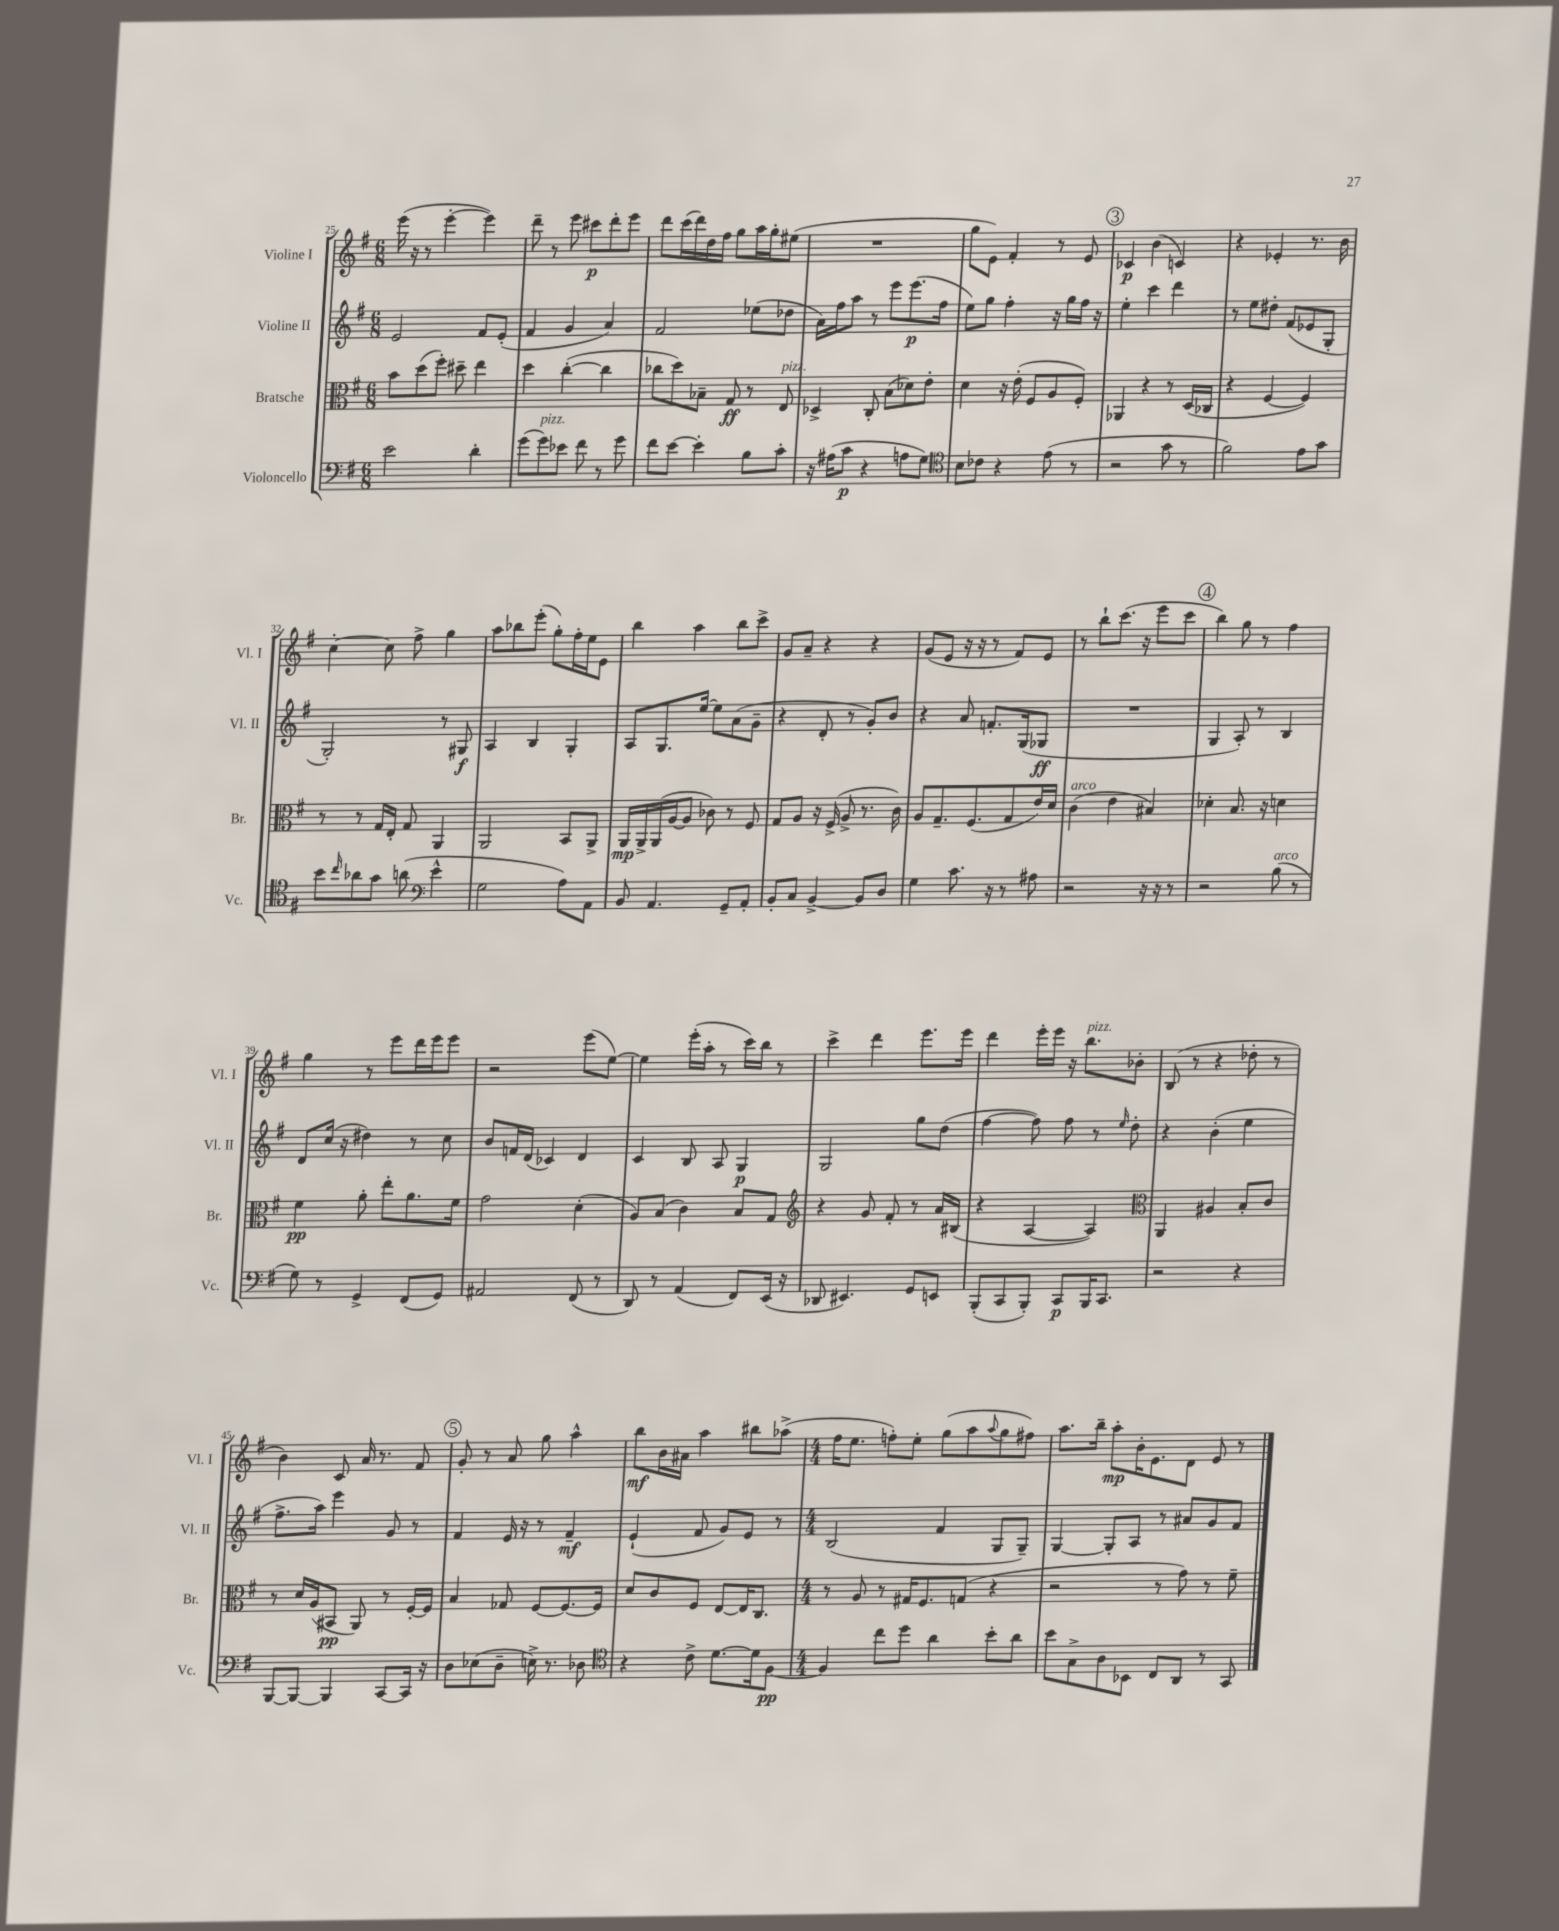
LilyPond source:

<<
\new StaffGroup <<
\new Staff = "s0" \with { instrumentName = "Violine I" shortInstrumentName = "Vl. I" } {
    \clef treble \key g \major \numericTimeSignature \time 6/8
    e'''16( r16 r8 e'''4~-. e'''4) |
    d'''8-- r8 e'''8 cis'''8\p d'''8-. e'''8 |
    d'''8 c'''16( d'''16) d''16 fis''16 g''8 a''16 g''16-. eis''8( |
    R2. |
    g''8 e'8) fis'4-. r8 e'8 |
    \mark \markup { \circle "3" } ces'4\p b'4( c'4) |
    r4 ees'4-. r8. b'16 |
    c''4~-. c''8 fis''8-> g''4 |
    a''8 bes''8 e'''8-.( g''8-.) fis''16-. e''16 e'8 |
    b''4 a''4 b''8 c'''8-> |
    g'8 a'8-- r4 r4 |
    g'8( e'8 r16 r16 r8 fis'8) e'8 |
    r8 b''8-! c'''8.( r16 e'''8 c'''8 |
    \mark \markup { \circle "4" } b''4) g''8 r8 fis''4 |
    g''4 r8 e'''8 d'''16 e'''16 e'''8 |
    r2 e'''8( e''8~) |
    e''4 e'''16-.( a''16-. r8 c'''16) b''16 r8 |
    c'''4-> d'''4 e'''8. e'''16 |
    d'''4 e'''16-. e'''16 r16 b''8.^\markup { \italic "pizz." } bes'8-. |
    b8( r8 r4 des''8-. r8 |
    b'4) c'8 a'16 r8. fis'8 |
    \mark \markup { \circle "5" } g'8-. r8 a'8 g''8 a''4-^ |
    b''8\mf b'16 ais'16 a''4 bis''8 aes''8->( |
    \numericTimeSignature \time 4/4 fis''16 e''8. f''8-.) e''8-. g''8( a''8 \appoggiatura { a''8 } g''8 fis''8) |
    a''8. b''16-- a''8-.\mp b'16-. e'8. d'8 e'8 r8 \bar "|." |
}
\new Staff = "s1" \with { instrumentName = "Violine II" shortInstrumentName = "Vl. II" } {
    \clef treble \key g \major \numericTimeSignature \time 6/8
    e'2 fis'8 e'8-.( |
    fis'4 g'4 a'4) |
    fis'2 ees''8( des''8 |
    a'16) fis''16 a''8 r8 e'''8 e'''8.\p( fis''16 |
    e''8) g''8 fis''4-. r16 g''16 fis''16 r16 |
    \mark \markup { \circle "3" } e''4-. c'''4 d'''4 |
    r8 e''8 dis''8-. fis'8( ees'8 g8-. |
    g2-.) r8 gis8\f |
    a4 b4 g4-. |
    a8 g8. e''16~ e''8 a'8( g'8-- |
    r4 d'8-. r8 g'8-.) b'8 |
    r4 a'8 f'8.-. g16( ges8\ff |
    R2. |
    \mark \markup { \circle "4" } g4 a8-.) r8 b4 |
    d'8 c''16( r16 dis''4) r8 c''8 |
    b'8 f'16 d'16( ces'4) d'4 |
    c'4 b8 a8 g4\p |
    g2 g''8 d''8( |
    fis''4~ fis''8) fis''8 r8 \grace { e''16 } d''8-. |
    r4 b'4-.( e''4 |
    fis''8.-> a''16) e'''4 g'8 r8 |
    \mark \markup { \circle "5" } fis'4 e'16 r16 r8 fis'4--\mf |
    e'4-!( fis'8 g'8) e'8 r8 |
    \numericTimeSignature \time 4/4 b2( fis'4 g8 g8--) |
    g4~ g8-. a8 r8 ais'8 g'8 fis'8 \bar "|." |
}
\new Staff = "s2" \with { instrumentName = "Bratsche" shortInstrumentName = "Br." } {
    \clef alto \key g \major \numericTimeSignature \time 6/8
    b'8 d''8( fis''8-.) dis''8-- e''4 |
    d''4 c''4~-.( c''4 |
    ces''8 d''8) bes8-- g8\ff r8 e8^\markup { \italic "pizz." } |
    des4-> c8-. b8( des'8) e'8-. |
    d'4 r16 e'16-.( fis8 a8 fis8-.) |
    \mark \markup { \circle "3" } aes,4 r4 r8 d16( ces16 |
    r4 fis4~ fis4) |
    r8 r8 g16 e16-. g8 a,4 |
    a,2 b,8 a,8-> |
    a,16\mp a,16-> a,16( a16~ a8 ces'8) r8 fis8 |
    g8 a8 r16 fis16->( a8-> r8. c'16) |
    a8 g8.-- fis8.( g8 e'16) d'16 |
    c'4^\markup { \italic "arco" }( e'4 bis4) |
    \mark \markup { \circle "4" } des'4-. b8. r16 d'4 |
    fis'4\pp a'8-. e''8-. a'8. fis'16 |
    g'2 d'4-.( |
    a8) b8( c'4) b8 g8 |
    \clef treble r4 g'8 fis'8-. r8 a'16 bis16( |
    r4 a4~ a4) |
    \clef alto a,4 ais4 b8-. c'8 |
    r8 d'16 a16( bis,8\pp a,8) r8 fis16~-. fis16 |
    \mark \markup { \circle "5" } b4 ges8 fis8~ fis8.~ fis16 |
    d'8 c'8 fis8 e8~ e16 c8. |
    \numericTimeSignature \time 4/4 r8 a8 r8 gis16 fis8. g8( r4 |
    r2 r8 g'8) r8 fis'8-- \bar "|." |
}
\new Staff = "s3" \with { instrumentName = "Violoncello" shortInstrumentName = "Vc." } {
    \clef bass \key g \major \numericTimeSignature \time 6/8
    e'2 d'4-. |
    g'8( g'8^\markup { \italic "pizz." }) ees'8 fis'8 r8 g'8 |
    fis'8 e'8~ e'4-. b8 c'8-. |
    r16 ais16( c'8\p r4 a8 g8) |
    \clef tenor b8 ces'8 r4 e'8( r8 |
    \mark \markup { \circle "3" } r2 g'8 r8 |
    fis'2) e'8 g'8 |
    b'8 \grace { c''16 } aes'8 g'8 a'8( \clef bass e'4-^ |
    g2 a8) a,8 |
    b,8 a,4. g,8-- a,8-. |
    b,8-. c8 b,4~-> b,8 d8 |
    g4 c'8. r16 r8 ais8 |
    r2 r16 r16 r8 |
    \mark \markup { \circle "4" } r2 b8^\markup { \italic "arco" }( r8 |
    g8) r8 g,4-> fis,8( g,8) |
    ais,2 fis,8( r8 |
    d,8) r8 a,4( fis,8) e,16( r16 |
    des,8 eis,4.) g,8 e,8 |
    b,,8-.( c,8 b,,8-.) c,8\p b,,16 c,8. |
    r2 r4 |
    b,,8~ b,,8~ b,,4 c,8~ c,16 r16 |
    \mark \markup { \circle "5" } d8 ees8( d8-- e16->) r8. des8 |
    \clef tenor r4 c'8-> d'8.~ d'16 fis8~\pp |
    \numericTimeSignature \time 4/4 fis4 c''8 d''8 a'4 b'8-. a'8 |
    b'8 g8-> a8 bes,8 c8 a,8 r8 g,8 \bar "|." |
}
>>
>>
\layout { \context { \Score currentBarNumber = #25 } }
